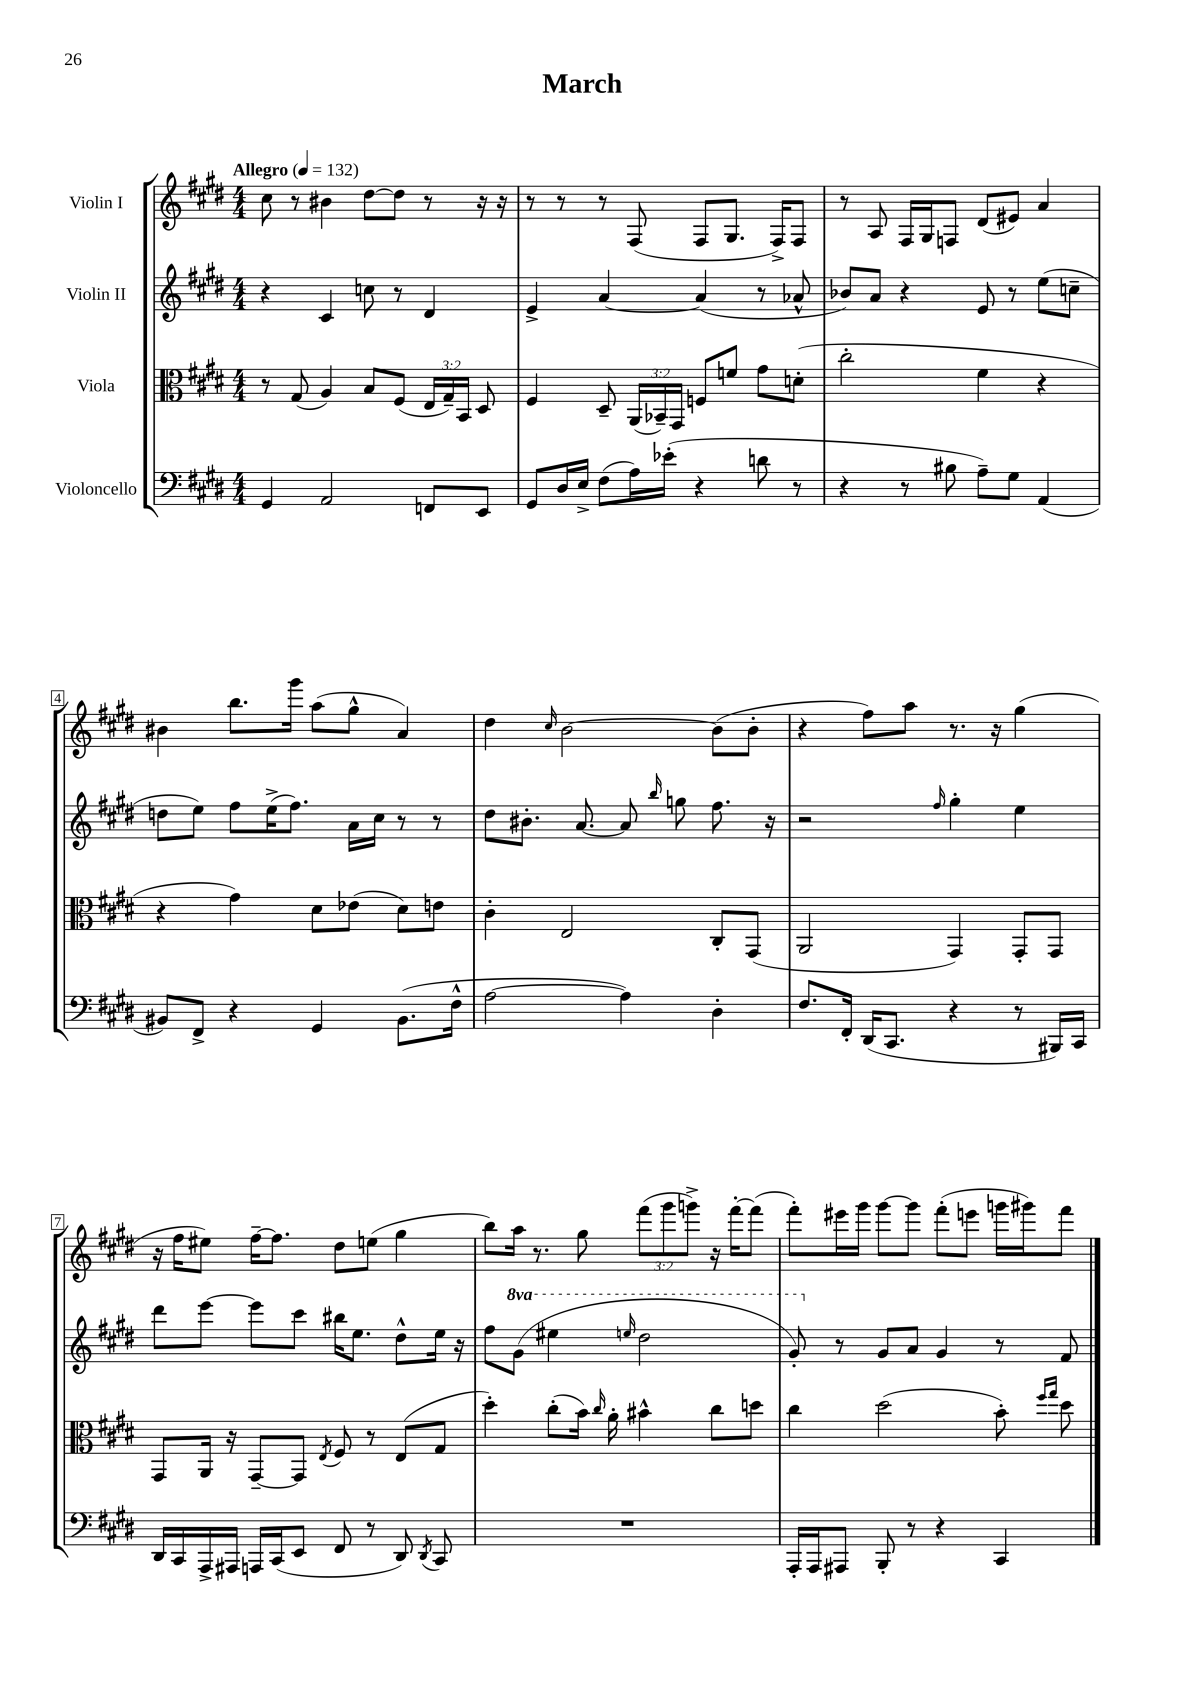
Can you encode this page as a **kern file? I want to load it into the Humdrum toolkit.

**kern	**kern	**kern	**kern
*staff4	*staff3	*staff2	*staff1
*clefF4	*clefC3	*clefG2	*clefG2
*k[f#c#g#d#]	*k[f#c#g#d#]	*k[f#c#g#d#]	*k[f#c#g#d#]
*M4/4	*M4/4	*M4/4	*M4/4
*MM132	*MM132	*MM132	*MM132
4GG#/	8r	4r	8cc#\
.	(8G#/	.	8r
2AA/	4A/)	4c#/	4b#\
.	8B/L	8cc\	[8dd#\L
.	(8F#/J	8r	8dd#\]J
8FF/L	24E/LL	4d#/	8r
.	24G#~/)	.	.
.	24BB/JJ	.	.
8EE/J	8D#/	.	16r
.	.	.	16r
=	=	=	=
8GG#/L	4F#/	4e^/	8r
16D#/L	.	.	8r
16E^/JJ	.	.	.
(8F#\L	8D#~/	[4a/	8r
16A\L)	(24AA/LL	.	(8F#/
.	24BB-~/)	.	.
(16e-'\JJ	.	.	.
.	24GG#/JJ	.	.
4r	8F/L	(4a/]	8F#/L
.	8f/J	.	8.G#/J
8d\	8g#\L	8r	.
.	.	.	16F#^/LK)
8r	(8d'\J	8a-^^/	8F#/J
=	=	=	=
4r	2cc#'\	8b-/L)	8r
.	.	8a/J	8A/
8r	.	4r	16F#/LL
.	.	.	16G#/J
8B#\	.	.	8F/J
8A~\L)	4f#\	8e/	(8d#/L
8G#\J	.	8r	8e#/J)
(4AA/	4r	(8ee\L	4a/
.	.	8cc~\J	.
=	=	=	=
8BB#/L)	4r	8dd\L	4b#\
8FF#^/J	.	8ee\J)	.
4r	4g#\)	8ff#\L	8.bb\L
.	.	(16ee^\K	.
.	.	8.ff#\J)	16ggg#\Jk
4GG#/	8d#\L	.	(8aa\L
.	(8e-\J	16a\LL	8gg#^^\J
.	.	16cc#\JJ	.
(8.BB#\L	8d#\L)	8r	4a/)
.	8e\J	8r	.
16F#^^\Jk	.	.	.
=	=	=	=
[2A\	4c#'\	8dd#\L	4dd#\
.	.	8.b#'\J	.
.	.	.	16qqcc#/
.	2E/	.	[2b\
.	.	[8.a/	.
4A\])	.	8a/]	.
.	.	16qqbb/	.
.	.	8gg\	.
4D#'\	8C#'/L	8.ff#\	(8b\]L
.	(8GG#/J	.	8b'\J
.	.	16r	.
=	=	=	=
8.F#/L	2AA/	2r	4r
16FF#'/Jk	.	.	.
(16DD#/LK	.	.	8ff#\L)
8.CC#/J	.	.	.
.	.	.	8aa\J
.	.	16qqff#/	.
4r	4GG#/)	4gg#'\	8.r
.	.	.	16r
8r	8GG#'/L	4ee\	(4gg#\
16BBB#/LL)	8GG#/J	.	.
16CC#/JJ	.	.	.
=	=	=	=
16DD#/LL	8GG#/L	8ddd#\L	16r
16CC#/	.	.	16ff#\LK
16AAA^/	16AA/Jk	[8eee\J	8ee#\J)
16AAA#/JJ	16r	.	.
16AAA/LL	[8GG#~/L	8eee\]L	[16ff#~\LK
(16CC#/J	.	.	8.ff#\]J
8EE/J	8GG#/]J	8ccc#\J	.
.	8qE/	.	.
8FF#/	8F#/	16bb#\LK	8dd#\L
.	.	8.ee\J	.
8r	8r	.	(8ee\J
8DD#/)	(8E/L	8dd#^^\L	4gg#\
8qDD#/	.	.	.
8CC#/	8G#/J	16ee\Jk	.
.	.	16r	.
=	=	=	=
1r	4dd#'\)	8ff#\L	8bb\L)
.	.	(8gg#\J	16aa\Jk
.	.	.	8.r
.	(8cc#'\L	4eee#\	.
.	16b\Jk)	.	8gg#\
.	16qqcc#/	.	.
.	16a'\	.	.
.	.	16qqeee/	.
.	4b#^^\	2ddd#\	(12fff#\L
.	.	.	12ggg#\
.	.	.	12ggg^\J)
.	8cc#\L	.	16r
.	.	.	[16fff#'\LK
.	8dd\J	.	(8fff#\]J
=	=	=	=
16AAA'/LL	4cc#\	8gg#'/)	8fff#'\L)
16AAA/J	.	.	.
8AAA#/J	.	8r	16eee#\L
.	.	.	16ggg#\JJ
8BBB'/	(2dd#\	8g#/L	[8ggg#\L
8r	.	8a/J	8ggg#\]J
4r	.	4g#/	(8fff#'\L
.	.	.	8eee\J
4CC#/	8b'\)	8r	16ggg\LL
.	.	.	16ggg#\J)
.	16qqff#/LL	.	.
.	16qqgg#/JJ	.	.
.	8dd#\	8f#/	8fff#\J
==	==	==	==
*-	*-	*-	*-
